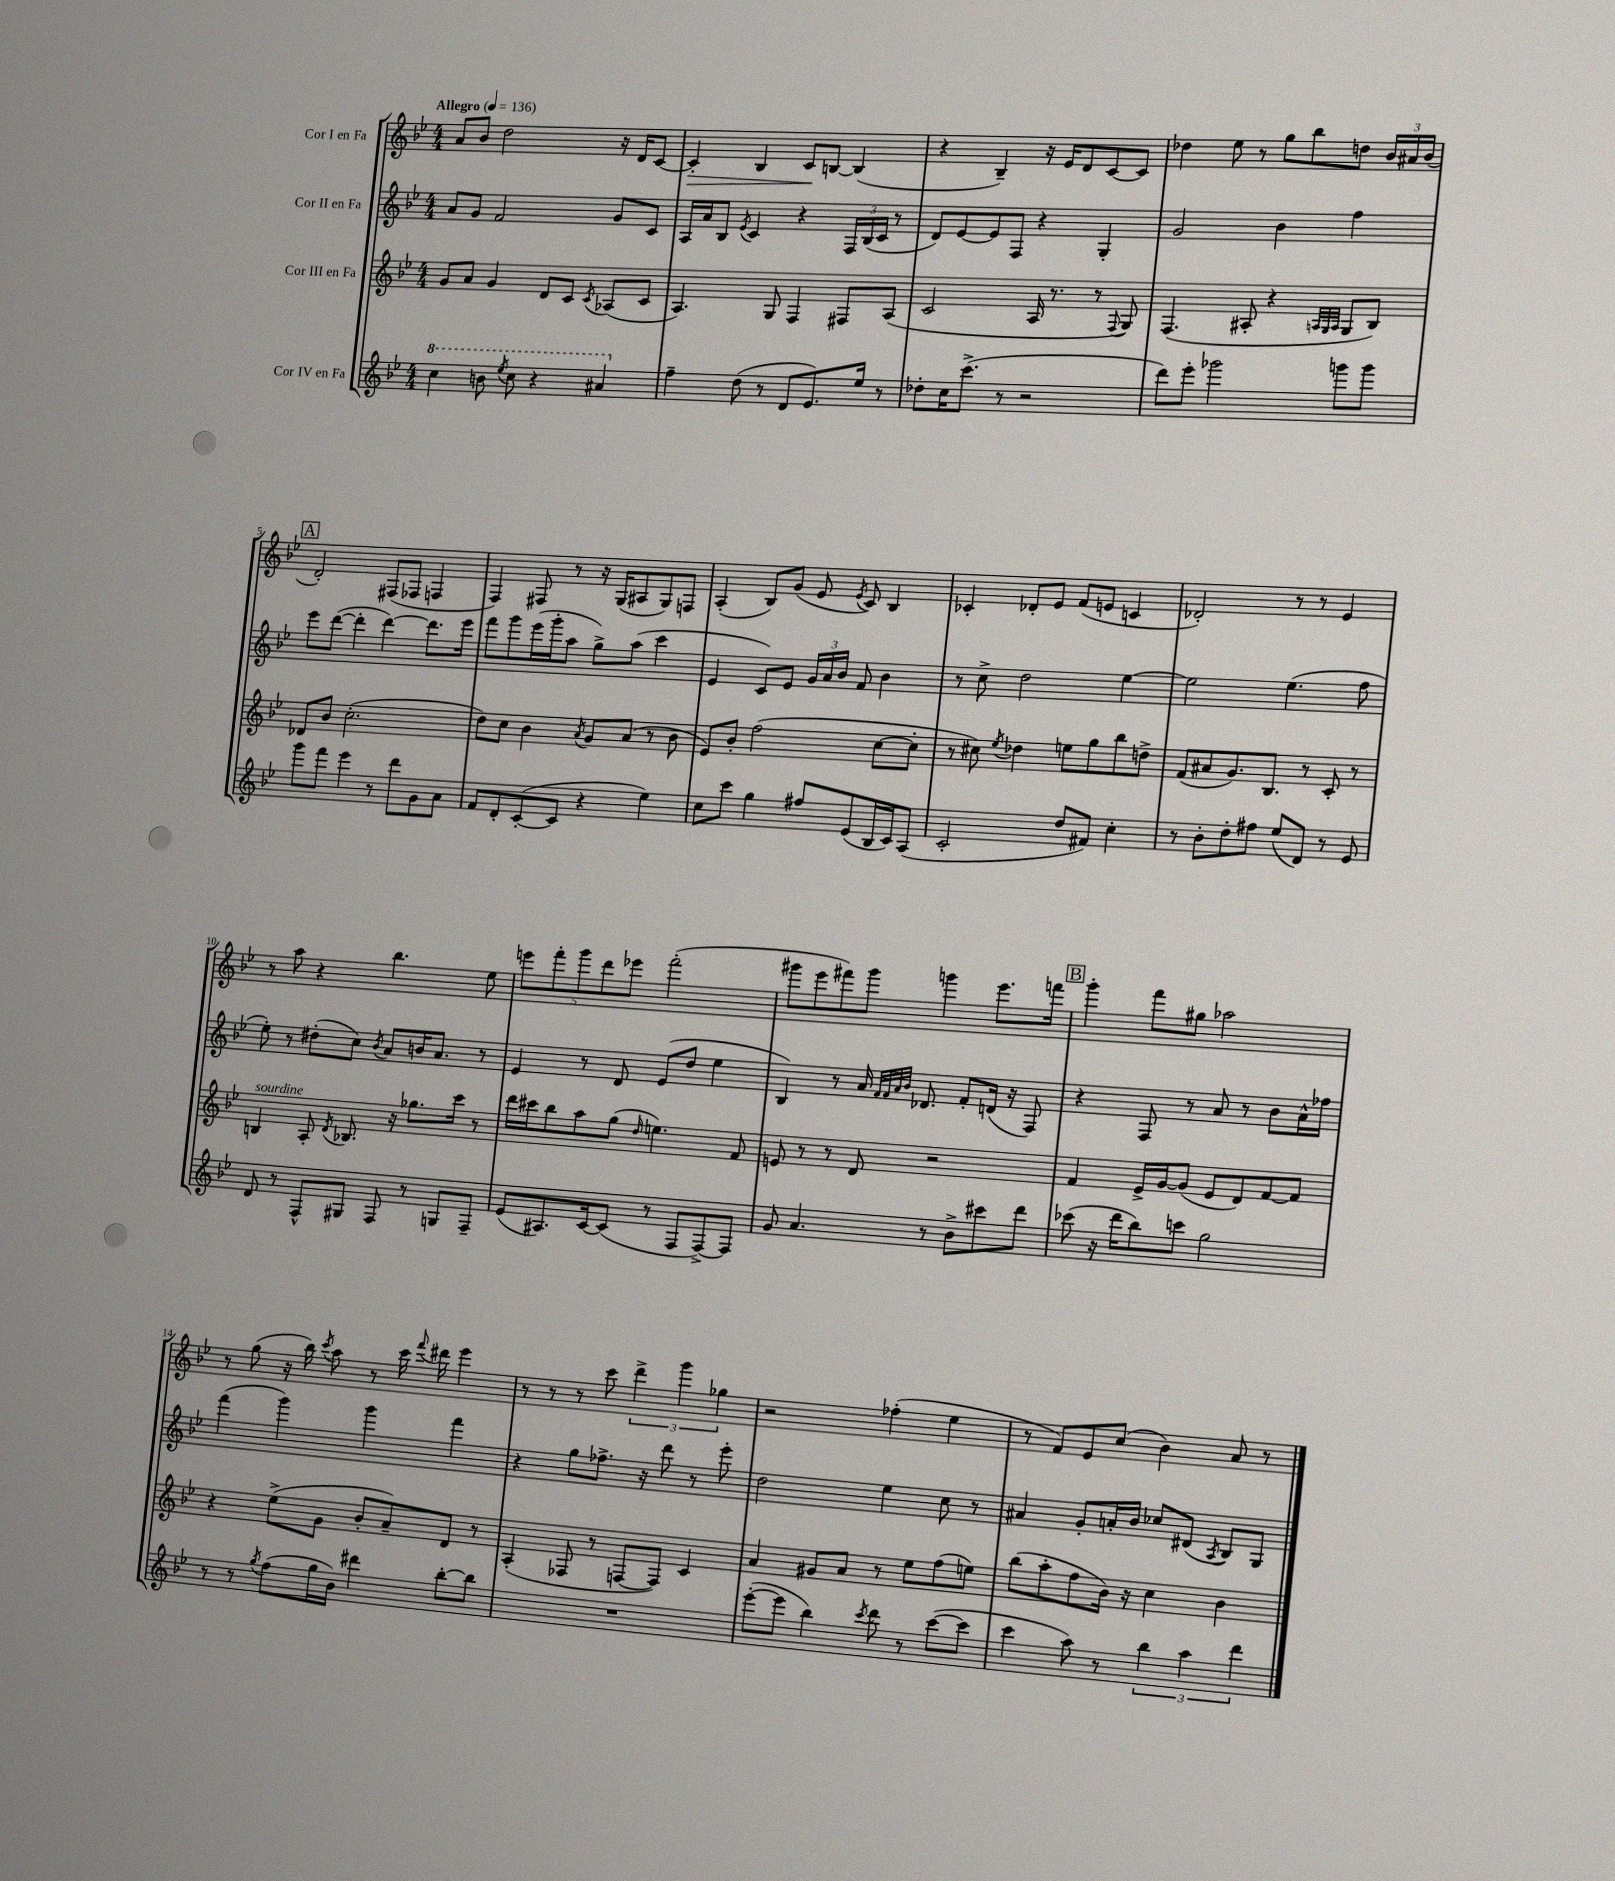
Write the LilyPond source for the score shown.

<<
\new StaffGroup <<
\new Staff = "s0" \with { instrumentName = "Cor I en Fa" } {
    \clef treble \key bes \major \numericTimeSignature \time 4/4 \tempo "Allegro" 4 = 136
    \autoBeamOff a'8[ bes'8] d''2 r16 d'16[ c'8]~ |
    c'4-.\> bes4 c'8[\! b8]~ b4( |
    r4 bes4--) r16 ees'16[ d'8 c'8~ c'8] |
    des''4 ees''8 r8 g''8[ bes''8 d''8] \tuplet 3/2 { bes'16[ ais'16 bes'16]( } |
    \mark \markup { \box "A" } d'2-.) fis8[( fes8] f4 |
    f4) fis8 r8 r16 g16[( ais8 g8) f8] |
    a4-.( bes8[) g'8]( ees'8 \acciaccatura { ees'8 } c'8) bes4 |
    ces'4-. des'8[-. ees'8] f'8[( e'8] c'4 |
    des'2-.) r8 r8 ees'4 |
    r8 a''8 r4 bes''4. ees''8 |
    \tuplet 5/4 { e'''8[ f'''8-. g'''8 d'''8 ees'''8] } f'''2-.( |
    gis'''8[ ees'''8 fis'''8) gis'''8] g'''4 ees'''8.[ f'''16] |
    \mark \markup { \box "B" } g'''4-. f'''8[ gis''8] aes''2 |
    r8 g''8( r16 bes''16) \acciaccatura { c'''8 } a''8 r8 c'''16 \appoggiatura { f'''8 } dis'''16 ees'''4 |
    r8 r8 r8 c'''8 \tuplet 3/2 { d'''4-> g'''4 ges''4 } |
    r2 fes''4-.( ees''4 |
    r8 f'8[) ees'8 c''8]( bes'4) a'8 r8 \bar "|." |
}
\new Staff = "s1" \with { instrumentName = "Cor II en Fa" } {
    \clef treble \key bes \major \numericTimeSignature \time 4/4
    \autoBeamOff a'8[ g'8] f'2 g'8[ c'8] |
    a16[ a'16 bes8] \acciaccatura { ees'8 } c'4 r4 \tuplet 3/2 { f16[ bes16( c'16] } r8 |
    d'8[) ees'8~ ees'8 f8] r4 g4-. |
    g'2 bes'4 f''4 |
    \mark \markup { \box "A" } ees'''8[ d'''8]~( d'''4-. d'''4~) d'''8.[ ees'''16] |
    f'''8[ g'''8 ees'''16( g'''16-. a''8] g''8[->) a''8]( c'''4 |
    ees'4 c'8[) ees'8] \tuplet 3/2 { g'16[ a'16 bes'16] } f'8 bes'4 |
    r8 c''8-> d''2 ees''4~ |
    ees''2 ees''4.( f''8 |
    ees''8-.) r8 dis''8[-.( c''8]) \acciaccatura { bes'8 } a'8[ b'16 a'8.] r8 |
    ees'4 r8 d'8 ees'8[( d''8] ees''4 |
    bes4) r8 a'16 \grace { f'32[ f'32 a'32 bes'32] } des'8. f'8[-. d'16]( r16 f8) |
    \mark \markup { \box "B" } r4 f8 r8 a'8 r8 bes'8[ a'16-^ fes''16] |
    f'''4( g'''4) g'''4 f'''4 |
    r4 g''8[ fes''8.]-> r16 d'''8 r8 ees'''8-. |
    d''2 ees''4 c''8 r8 |
    ais'4 g'8[-. a'16-. bes'16] ces''8[ dis'8]( \acciaccatura { a8 } bes8[) g8] \bar "|." |
}
\new Staff = "s2" \with { instrumentName = "Cor III en Fa" } {
    \clef treble \key bes \major \numericTimeSignature \time 4/4
    \autoBeamOff g'8[ a'8] g'4 d'8[ c'8] \acciaccatura { c'8 } aes8[( c'8] |
    a4.) g8 f4 fis8[ a8]( |
    c'2 a16 r8. r8 \appoggiatura { f8 } g8) |
    f4.( ais8-. r4 \grace { a32[ g32 a32] } g8[ bes8]) |
    \mark \markup { \box "A" } des'8[ bes'8] c''2.-.( |
    d''8[) c''8] bes'4 \acciaccatura { a'8 } g'8[ a'8]( r8 bes'8 |
    ees'8[) bes'8]-. f''2( c''8[~ c''8]-. |
    r8 cis''8) \acciaccatura { ees''8 } des''4 e''8[ g''8 bes''8 d''8]-> |
    f'8[( ais'8 g'8.) bes8.] r8 c'8-. r8 |
    b4^\markup { \italic "sourdine" } a8-. \acciaccatura { d'8 } bes8. r16 ges''8.[ c'''16] r8 |
    d'''16[ cis'''16 bes''8 a''8 g''8]( \grace { d''16 } e''4.) f'8 |
    e'8 r8 r8 d'8 r2 |
    \mark \markup { \box "B" } f'4 ees'16[-> g'16~ g'8]( ees'8[ d'8) f'8~ f'8] |
    r4 ees''8[->( g'8] bes'8[-. a'8--) d'8] r8 |
    a4-.( fes8 r8 f8[~ f8]) c'4 |
    a'4 gis'8[ a'8] r8 ees''8[ f''8( e''8]) |
    bes''8[( a''8-. f''8 bes'16]) r16 c''4 bes'4 \bar "|." |
}
\new Staff = "s3" \with { instrumentName = "Cor IV en Fa" } {
    \clef treble \key bes \major \numericTimeSignature \time 4/4
    \autoBeamOff \ottava #1 c'''4 b''8 \acciaccatura { ees'''8 } c'''8 r4 ais''4 \ottava #0 |
    f''4-- d''8( r8 d'8[ ees'8.) ees''16] r8 |
    des''8[-. c''16 c'''8.]->( r8 r2 |
    d'''8[) ees'''8]-. ges'''2 g'''8[ g'''8] |
    \mark \markup { \box "A" } g'''8[ f'''8] ees'''4 r8 d'''8[ g'8 a'8] |
    f'8[ d'8-. c'8~-.( c'8] r4 ees''4) |
    c''8[ c'''8] g''4 fis''8[ ees'8( bes16 c'16) a8]( |
    c'2-. d''8[ fis'8]) c''4-. |
    r8 bes'8[-. d''8-. fis''8] ees''8[( d'8]) r8 ees'8 |
    d'8 r8 f8[-^ gis8] f8 r8 g8[ f8]-- |
    ees'8[( ais8.) c'16~ c'8]( r8 f8[ f8~->) f8] |
    g'8 a'4. r8 bes'8[-> cis'''8 d'''8] |
    \mark \markup { \box "B" } ces'''8( r16 d'''16[ bes''8) c'''8] g''2 |
    r8 r8 \acciaccatura { g''8 } f''8[( g''16 bes'16]) dis'''4 bes''8[~-. bes''8] |
    R1 |
    ees'''8[~-.( ees'''8] bes''4) \acciaccatura { c'''8 } d'''8 r8 c'''8[~( c'''8] |
    c'''4 a''8) r8 \tuplet 3/2 { bes''4 a''4 d'''4 } \bar "|." |
}
>>
>>
